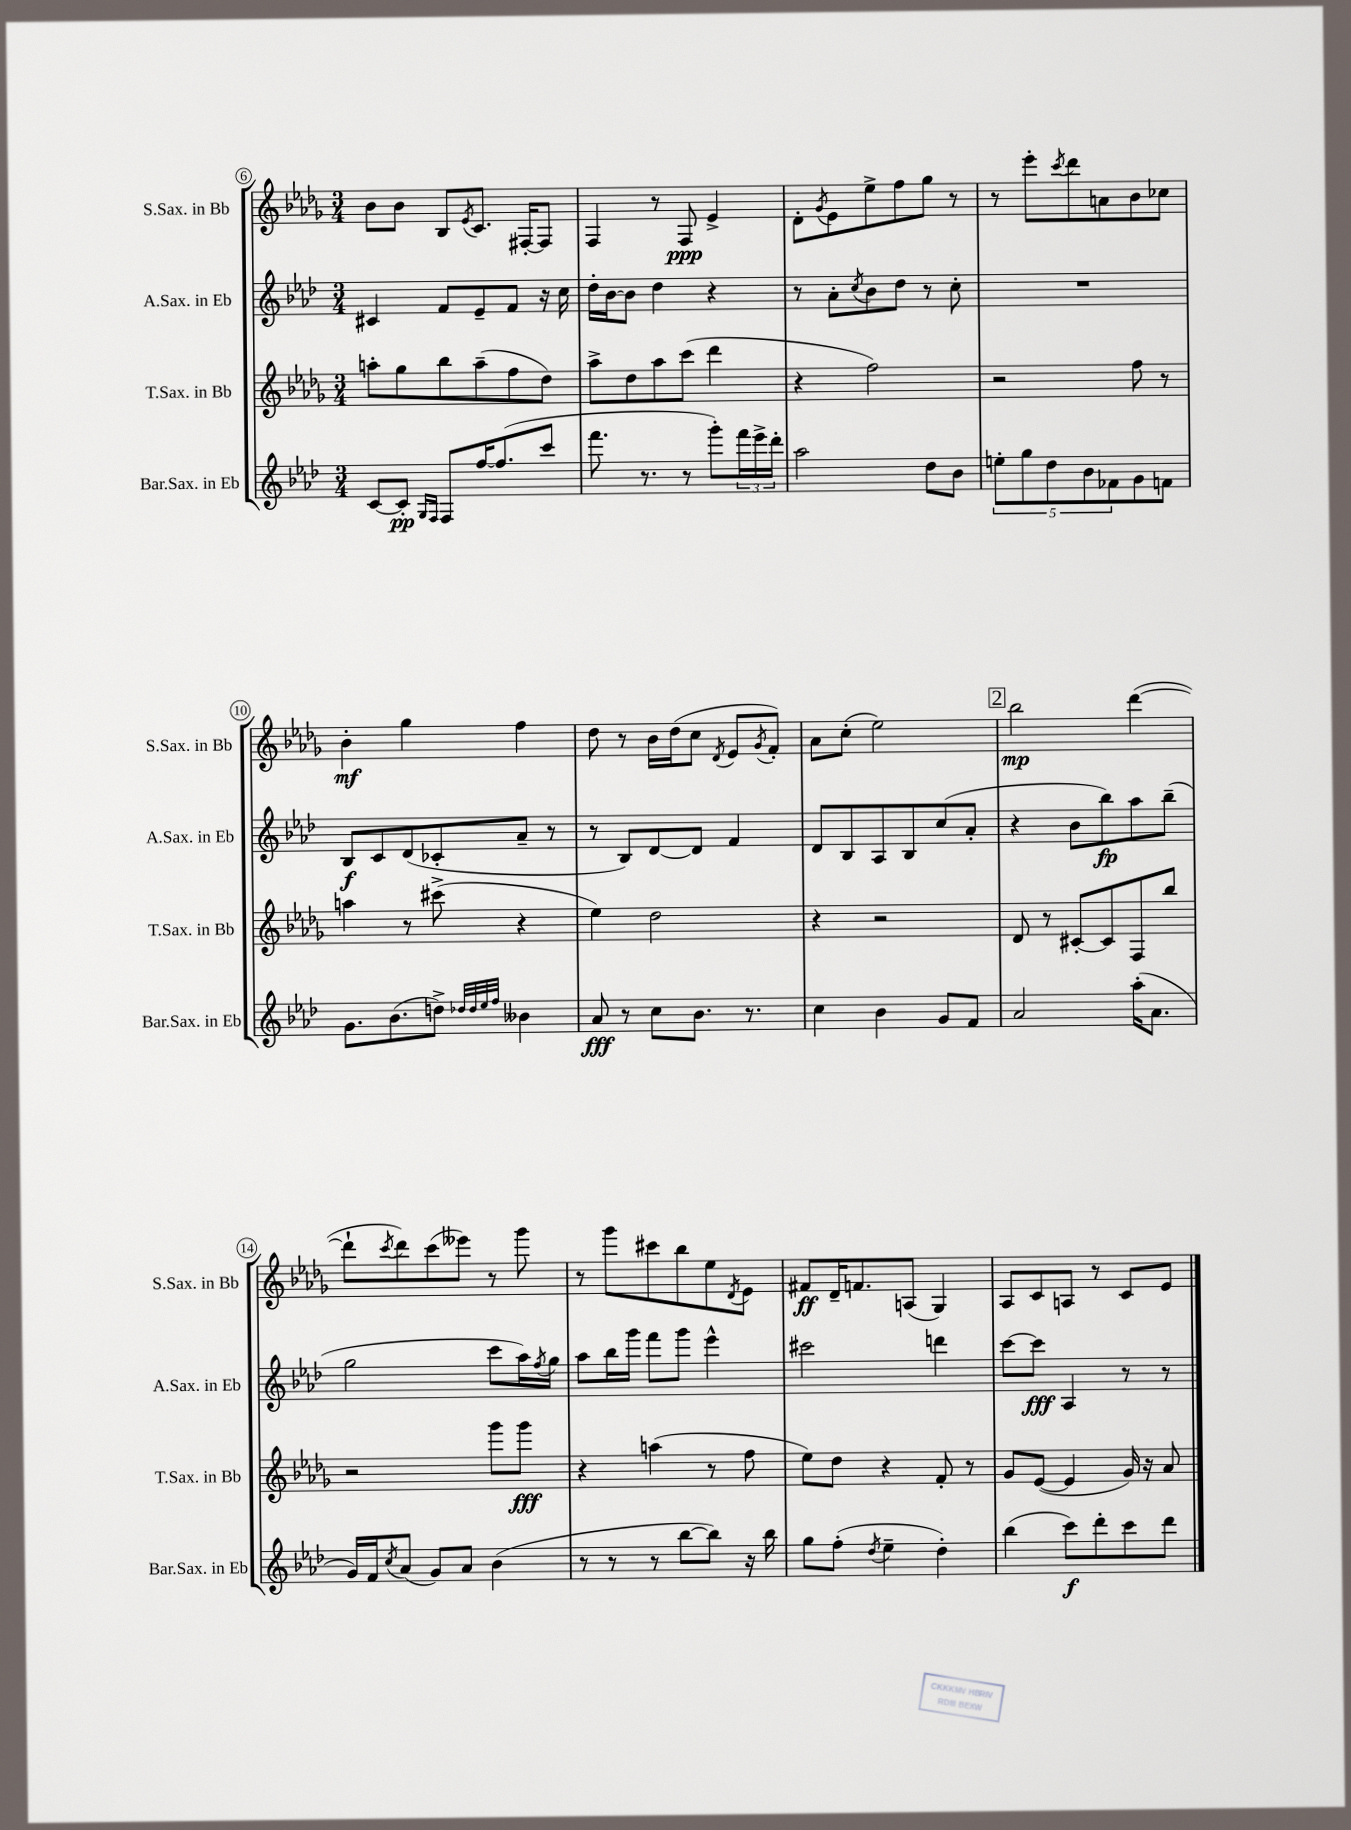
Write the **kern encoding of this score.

**kern	**dynam	**kern	**dynam	**kern	**dynam	**kern	**dynam
*part4	*part4	*part3	*part3	*part2	*part2	*part1	*part1
*staff4	*staff4	*staff3	*staff3	*staff2	*staff2	*staff1	*staff1
*I"Bar.Sax. in Eb	*	*I"T.Sax. in Bb	*	*I"A.Sax. in Eb	*	*I"S.Sax. in Bb	*
*I'Bar.Sax. in Eb	*	*I'T.Sax. in Bb	*	*I'A.Sax. in Eb	*	*I'S.Sax. in Bb	*
*clefG2	*	*clefG2	*	*clefG2	*	*clefG2	*
*k[b-e-a-d-]	*	*k[b-e-a-d-g-]	*	*k[b-e-a-d-]	*	*k[b-e-a-d-g-]	*
*M3/4	*	*M3/4	*	*M3/4	*	*M3/4	*
=6	=6	=6	=6	=6	=6	=6	=6
[8c/L	.	8aan'\L	.	4c#X/	.	8b-\L	.
8c'/J]	pp	8gg-\	.	.	.	8b-\J	.
16qqG/LL	.	.	.	.	.	.	.
16qqF/JJ	.	.	.	.	.	.	.
8F/L	.	8bb-\	.	8f/L	.	8B-/L	.
.	.	.	.	.	.	8qe-/	.
[16ff/K	.	(8aa~\	.	8e-~/	.	8.c/J	.
(8.ff/]	.	.	.	.	.	.	.
.	.	8ff\	.	8f/J	.	.	.
.	.	.	.	.	.	[16F#X'/KL	.
8ccc/J	.	8dd-\J)	.	16r	.	8F#/J]	.
.	.	.	.	16cc\	.	.	.
=7	=7	=7	=7	=7	=7	=7	=7
8.fff\	.	8aa-^\L	.	16dd-'\LL	.	4F/	.
.	.	.	.	[16b-\J	.	.	.
.	.	8dd-\	.	8b-\J]	.	.	.
8.r	.	.	.	.	.	.	.
.	.	8aa-\	.	4dd-\	.	8r	.
8r	.	(8ccc\J	.	.	.	8F/	ppp
8ggg'\L)	.	4ddd-\	.	4r	.	4e-^/	.
24fff\L	.	.	.	.	.	.	.
24eee-^\	.	.	.	.	.	.	.
24ddd-'\JJ	.	.	.	.	.	.	.
=8	=8	=8	=8	=8	=8	=8	=8
2aa-\	.	4r	.	8r	.	8d-'\L	.
.	.	.	.	.	.	8qg-/	.
.	.	.	.	8a-'\L	.	8e-\	.
.	.	.	.	8qcc/	.	.	.
.	.	2ff\)	.	8b-\	.	8ee-^\	.
.	.	.	.	8dd-\J	.	8ff\	.
8dd-\L	.	.	.	8r	.	8gg-\J	.
8b-\J	.	.	.	8cc'\	.	8r	.
=9	=9	=9	=9	=9	=9	=9	=9
10een'\L	.	2r	.	2.r	.	8r	.
10gg\	.	.	.	.	.	.	.
.	.	.	.	.	.	8eee-'\L	.
10dd-\	.	.	.	.	.	.	.
.	.	.	.	.	.	8qccc/	.
.	.	.	.	.	.	8ddd-\	.
10b-\	.	.	.	.	.	.	.
.	.	.	.	.	.	8an\	.
10f-X\	.	.	.	.	.	.	.
8g\	.	8ff\	.	.	.	8b-\	.
8fn\J	.	8r	.	.	.	8cc-X\J	.
!!LO:LB:g=z
=10	=10	=10	=10	=10	=10	=10	=10
8.g\L	.	4aan\	.	8B-/L	f	4b-'\	mf
.	.	.	.	8c/	.	.	.
(8.b-\	.	.	.	.	.	.	.
.	.	8r	.	(8d-/	.	4gg-\	.
8ddn^\J)	.	(8ccc#X^\	.	8c-X'/	.	.	.
32qqdd-X/LLL	.	.	.	.	.	.	.
32qqdd-/	.	.	.	.	.	.	.
32qqee-/	.	.	.	.	.	.	.
32qqff/JJJ	.	.	.	.	.	.	.
4b--X\	.	4r	.	8a-~/J	.	4ff\	.
.	.	.	.	8r	.	.	.
=11	=11	=11	=11	=11	=11	=11	=11
8a-/	fff	4ee-\)	.	8r	.	8dd-\	.
8r	.	.	.	8B-/L)	.	8r	.
8cc\L	.	2dd-\	.	[8d-/	.	16b-\LL	.
.	.	.	.	.	.	(16dd-\J	.
8.b-\J	.	.	.	8d-/J]	.	8cc\J	.
.	.	.	.	.	.	8qd-/	.
.	.	.	.	4f/	.	8e-/L	.
8.r	.	.	.	.	.	.	.
.	.	.	.	.	.	8qg-/	.
.	.	.	.	.	.	8f'/J)	.
=12	=12	=12	=12	=12	=12	=12	=12
4cc\	.	4r	.	8d-/L	.	8a-\L	.
.	.	.	.	8B-/	.	(8cc'\J	.
4b-\	.	2r	.	8A-/	.	2ee-\)	.
.	.	.	.	8B-/	.	.	.
8g/L	.	.	.	(8cc/	.	.	.
8f/J	.	.	.	8a-'/J	.	.	.
!!LO:REH:place=s1:t=2
=13	=13	=13	=13	=13	=13	=13	=13
2a-/	.	8d-/	.	4r	.	2bb-\	mp
.	.	8r	.	.	.	.	.
.	.	[8c#X'/L	.	8b-\L	.	.	.
.	.	8c#/]	.	8bb-\)	fp	.	.
(16aa-'\KL	.	8F/	.	8aa-\	.	([4ddd-\	.
8.a-\J	.	.	.	.	.	.	.
.	.	8bb-/J	.	(8bb-~\J	.	.	.
!!LO:LB:g=z
=14	=14	=14	=14	=14	=14	=14	=14
16g/LL)	.	2r	.	2gg\	.	8ddd-`\L]	.
16f/J	.	.	.	.	.	.	.
8qcc/	.	.	.	.	.	8qccc/	.
(8a-/J	.	.	.	.	.	8ddd-\)	.
8g/L)	.	.	.	.	.	(8ccc\	.
8a-/J	.	.	.	.	.	8eee--X\J)	.
(4b-\	.	8ggg-\L	.	8ccc\L	.	8r	.
.	.	8ggg-\J	fff	16aa-\L)	.	8ggg-\	.
.	.	.	.	8qff/	.	.	.
.	.	.	.	16gg\JJ	.	.	.
=15	=15	=15	=15	=15	=15	=15	=15
8r	.	4r	.	8aa-\L	.	8r	.
8r	.	.	.	16bb-\L	.	8ggg-\L	.
.	.	.	.	16ggg\JJ	.	.	.
8r	.	(4aan\	.	8fff\L	.	8ccc#X\	.
[8bb-\L	.	.	.	8ggg\J	.	8bb-\	.
8bb-\J])	.	8r	.	4eee-^^\	.	8ee-\	.
.	.	.	.	.	.	8qd-/	.
16r	.	8ff\	.	.	.	8e-\J	.
16bb-\	.	.	.	.	.	.	.
=16	=16	=16	=16	=16	=16	=16	=16
8gg\L	.	8ee-\L)	.	2ccc#X\	.	8f#X/L	ff
(8ff'\J	.	8dd-\J	.	.	.	16d-~/K	.
.	.	.	.	.	.	8.fn/	.
8qdd-/	.	.	.	.	.	.	.
4ee-~\	.	4r	.	.	.	.	.
.	.	.	.	.	.	(8An/J	.
4dd-'\)	.	8f'/	.	4dddn\	.	4G-/)	.
.	.	8r	.	.	.	.	.
=17	=17	=17	=17	=17	=17	=17	=17
(4bb-\	.	8g-/L	.	[8ccc\L	.	8A-/L	.
.	.	([8e-/J	.	8ccc\J]	fff	8c/	.
8ccc\L)	f	4e-/]	.	4A-/	.	8An/J	.
8ddd-'\	.	.	.	.	.	8r	.
8ccc\	.	16g-/)	.	8r	.	8c/L	.
.	.	16r	.	.	.	.	.
8ddd-\J	.	8a-/	.	8r	.	8e-/J	.
==	==	==	==	==	==	==	==
*-	*-	*-	*-	*-	*-	*-	*-
